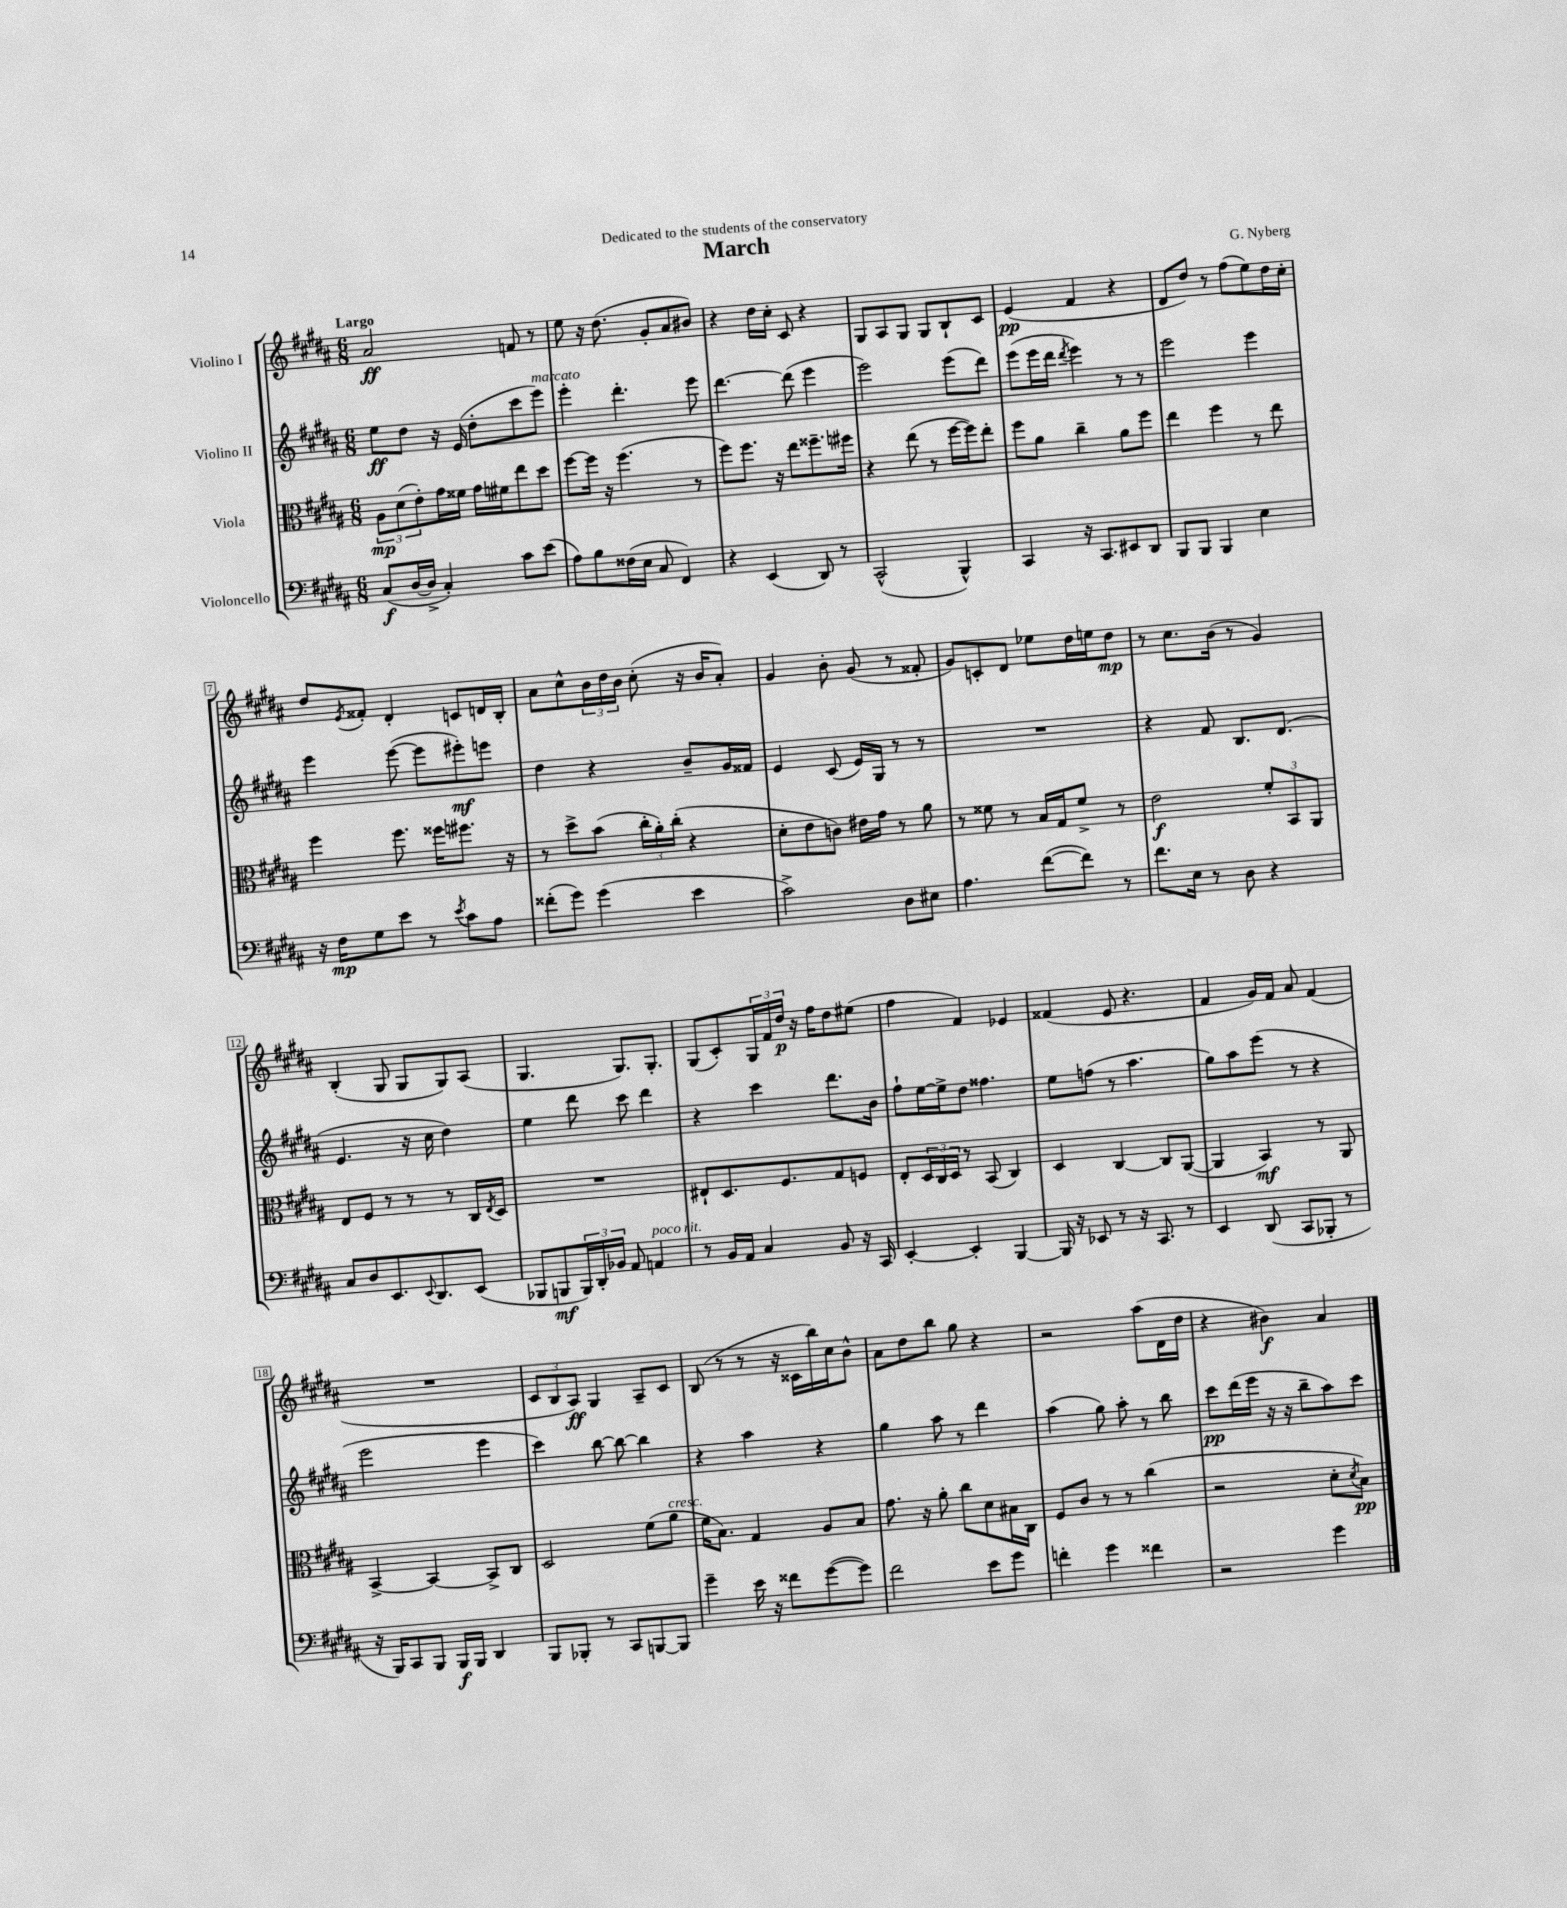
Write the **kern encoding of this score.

**kern	**dynam	**kern	**dynam	**kern	**dynam	**kern	**dynam
*part4	*part4	*part3	*part3	*part2	*part2	*part1	*part1
*staff4	*staff4	*staff3	*staff3	*staff2	*staff2	*staff1	*staff1
*I"Violoncello	*	*I"Viola	*	*I"Violino II	*	*I"Violino I	*
*clefF4	*	*clefC3	*	*clefG2	*	*clefG2	*
*k[f#c#g#d#a#]	*	*k[f#c#g#d#a#]	*	*k[f#c#g#d#a#]	*	*k[f#c#g#d#a#]	*
*M6/8	*	*M6/8	*	*M6/8	*	*M6/8	*
=1	=1	=1	=1	=1	=1	=1	=1
!	!	!	!	!	!	!LO:TX:a:B:t=Largo	!
(8C#/L	f	12A#\L	mp	8ee\L	ff	2a#/	ff
.	.	(12d#\	.	.	.	.	.
[16D#/L	.	.	.	8dd#\J	.	.	.
.	.	12e'\)	.	.	.	.	.
16D#^/JJ]	.	.	.	.	.	.	.
4C#'/)	.	16g#\L	.	16r	.	.	.
.	.	16f##X\JJ	.	(16e/	.	.	.
.	.	16g#\LL	.	8dd#'\L	.	.	.
.	.	16f#X\J	.	.	.	.	.
8c#\L	.	8ee\	.	8ccc#\	.	8fn/	.
!	!	!	!	!LO:TX:a:i:t=marcato	!	!	!
(8e\J	.	8dd#\J	.	8eee\J)	.	8r	.
=2	=2	=2	=2	=2	=2	=2	=2
8A#\L)	.	[8ff#\L	.	4eee'\	.	8ee\	.
8B\	.	16ff#\Jk]	.	.	.	16r	.
.	.	16r	.	.	.	(8.dd#\	.
(16F##X\L	.	(4.ff#\	.	4.ddd#'\	.	.	.
16E\JJ	.	.	.	.	.	.	.
8C#/	.	.	.	.	.	8g#'/L	.
4FF#/)	.	.	.	.	.	8a#/	.
.	.	8r	.	8eee\	.	8b#X/J)	.
=3	=3	=3	=3	=3	=3	=3	=3
4r	.	8ff#\L)	.	[4.ddd#\	.	4r	.
.	.	8.ff#\J	.	.	.	.	.
(4EE/	.	.	.	.	.	16dd#\LL	.
.	.	16r	.	.	.	16cc#'\JJ	.
.	.	8ee\L	.	(8ddd#\]	.	8c#/	.
8DD#/)	.	8.ff##X~\	.	4eee\	.	4r	.
8r	.	.	.	.	.	.	.
.	.	16ff#X\Jk	.	.	.	.	.
=4	=4	=4	=4	=4	=4	=4	=4
(2CC#^^/	.	4r	.	2eee\)	.	8G#/L	.
.	.	.	.	.	.	8A#/	.
.	.	(8ee\	.	.	.	8G#/J	.
.	.	8r	.	.	.	8G#/L	.
4BBB^^/)	.	[16ff#\LL	.	(8eee\L	.	8B`/	.
.	.	16ff#\J])	.	.	.	.	.
.	.	8ee'\J	.	8ddd#\J)	.	8c#/J	.
=5	=5	=5	=5	=5	=5	=5	=5
4CC#/	.	8ff#\L	.	(8eee\L	.	(4e/	pp
.	.	8a#\J	.	16eee\L	.	.	.
.	.	.	.	16ddd#\JJ	.	.	.
.	.	.	.	8qddd#/	.	.	.
16r	.	4cc#~\	.	4eee\)	.	4f#/	.
8.CC#/L	.	.	.	.	.	.	.
8EE#X/	.	8a#\L	.	8r	.	4r	.
8DD#/J	.	8ff#\J	.	8r	.	.	.
=6	=6	=6	=6	=6	=6	=6	=6
8BBB/L	.	4ee\	.	2eee\	.	8d#/L	.
8BBB/J	.	.	.	.	.	8dd#/J)	.
4BBB/	.	4ff#\	.	.	.	8r	.
.	.	.	.	.	.	(8ff#\L	.
4E\	.	8r	.	4eee\	.	8ee\)	.
.	.	8ee\	.	.	.	16dd#\L	.
.	.	.	.	.	.	16cc#'\JJ	.
!!LO:LB:g=z
=7	=7	=7	=7	=7	=7	=7	=7
16r	.	4ff#\	.	4eee\	.	8dd#/L	.
16F#\KL	mp	.	.	.	.	.	.
.	.	.	.	.	.	8qe/	.
8G#\	.	.	.	.	.	8f##X'/J	.
8e\J	.	8.ff#\	.	([8eee\	.	4d#'/	.
8r	.	.	.	8eee\L]	.	.	.
.	.	16ff##X\KL	.	.	.	.	.
8qe/	.	.	.	.	.	.	.
8c#\L	.	8.ff#X\J	.	8eee#X'\)	mf	8cn/L	.
8A#\J	.	.	.	8eeen\J	.	16dn/L	.
.	.	16r	.	.	.	16B'/JJ	.
=8	=8	=8	=8	=8	=8	=8	=8
(8f##X'\L	.	8r	.	4dd#\	.	8a#\L	.
8g#\J)	.	8dd#^\L	.	.	.	8cc#^^\	.
(4g#\	.	(8b\J	.	4r	.	24b\L	.
.	.	.	.	.	.	24dd#\	.
.	.	.	.	.	.	24b\JJ	.
.	.	24cc#'\LL	.	.	.	(8cc#'\	.
.	.	24a#'\)	.	.	.	.	.
.	.	(24cc#'\JJ	.	.	.	.	.
4e\	.	4r	.	8b~/L	.	16r	.
.	.	.	.	.	.	16b/KL	.
.	.	.	.	16g#/L	.	8a#'/J)	.
.	.	.	.	16f##X/JJ	.	.	.
=9	=9	=9	=9	=9	=9	=9	=9
2c#^\)	.	8d#'\L	.	4e/	.	4g#/	.
.	.	8e\	.	.	.	.	.
.	.	8cn\J)	.	(8c#/	.	8b'\	.
.	.	16e#X\LL	.	16e/LL)	.	(8g#/	.
.	.	16g#\JJ	.	16G#/JJ	.	.	.
8D#\L	.	8r	.	8r	.	8r	.
8E#X\J	.	8a#\	.	8r	.	8f##X'/	.
=10	=10	=10	=10	=10	=10	=10	=10
4.A#\	.	8r	.	2.r	.	8g#/L)	.
.	.	8f##X\	.	.	.	8cn'/	.
.	.	8r	.	.	.	8d#/J	.
([8f#\L	.	16B/LL	.	.	.	8ee-X\L	.
.	.	16G#/J	.	.	.	.	.
8f#\J])	.	8f##^/J	.	.	.	16dd#\L	.
.	.	.	.	.	.	16een\J	.
8r	.	8r	.	.	.	8dd#\J	mp
=11	=11	=11	=11	=11	=11	=11	=11
8.f#\L	.	2e\	f	4r	.	8r	.
.	.	.	.	.	.	8.cc#\L	.
16E\Jk	.	.	.	.	.	.	.
8r	.	.	.	8f#/	.	.	.
.	.	.	.	.	.	(16b\Jk	.
8D#\	.	.	.	8.B/L	.	8r	.
4r	.	12f#'/L	.	.	.	4g#/)	.
.	.	.	.	(8.d#/J	.	.	.
.	.	12BB/	.	.	.	.	.
.	.	12AA#/J	.	.	.	.	.
!!LO:LB:g=z
=12	=12	=12	=12	=12	=12	=12	=12
8C#/L	.	8E/L	.	4.e/	.	(4B'/	.
8D#/	.	8F#/J	.	.	.	.	.
8.EE/	.	8r	.	.	.	8G#/	.
.	.	8r	.	16r	.	8G#/L	.
8qqEE/	.	.	.	.	.	.	.
8.DD#/	.	.	.	16cc#\	.	.	.
.	.	8r	.	4dd#\)	.	8G#/)	.
(8EE/J	.	16C#/LL	.	.	.	(8A#/J	.
.	.	8qE/	.	.	.	.	.
.	.	16D#/JJ	.	.	.	.	.
=13	=13	=13	=13	=13	=13	=13	=13
8BBB-X/L	.	2.r	.	4ee\	.	4.G#/	.
8BBBn/	mf	.	.	.	.	.	.
24BBB/L)	.	.	.	8ddd#\	.	.	.
24DD#'/	.	.	.	.	.	.	.
24BB-X/JJ	.	.	.	.	.	.	.
8AA#/	.	.	.	8ccc#\	.	8.G#/L)	.
!LO:TX:a:i:t=poco rit.	!	!	!	!	!	!	!
4AAn/	.	.	.	4ddd#\	.	.	.
.	.	.	.	.	.	8.G#'/J	.
=14	=14	=14	=14	=14	=14	=14	=14
8r	.	8E#X`/L	.	4r	.	(8G#/L	.
16BB/LL	.	8.D#/	.	.	.	8c#'/)	.
16AA#/JJ	.	.	.	.	.	.	.
4C#/	.	.	.	4ccc#\	.	24G#/L	.
.	.	.	.	.	.	24f#/	.
.	.	8.F#/	.	.	.	.	.
.	.	.	.	.	.	24dd#/JJ	p
.	.	.	.	.	.	16r	.
.	.	.	.	.	.	16ff#\KL	.
8BB/	.	8G#/	.	8.ddd#\L	.	8dd#\	.
16r	.	8Fn/J	.	.	.	(8ee#X\J	.
16CC#/	.	.	.	16b\Jk	.	.	.
=15	=15	=15	=15	=15	=15	=15	=15
[4EE'/	.	8E'/L	.	8ff#`\L	.	4ff#\	.
.	.	24D#/L	.	[16ee\L	.	.	.
.	.	24C#/	.	.	.	.	.
.	.	.	.	16ee^\J]	.	.	.
.	.	24D#/JJ	.	.	.	.	.
4EE'/]	.	8r	.	8dd#\J	.	4f#/)	.
.	.	(8BB/	.	4.ff##X\	.	.	.
[4BBB/	.	4C#/)	.	.	.	4e-X/	.
=16	=16	=16	=16	=16	=16	=16	=16
16BBB/]	.	4D#/	.	8ee\L	.	(4f##X/	.
16r	.	.	.	.	.	.	.
8EE-X/	.	.	.	(8ffn\J	.	.	.
8r	.	[4C#/	.	8r	.	8e/	.
16r	.	.	.	4.aa#\	.	4.r	.
8.CC#/	.	.	.	.	.	.	.
.	.	8C#/L]	.	.	.	.	.
8r	.	([8AA#/J	.	.	.	.	.
=17	=17	=17	=17	=17	=17	=17	=17
4EE/	.	4AA#/]	.	8gg#\L)	.	4f#/	.
.	.	.	.	8aa#\	.	.	.
(8DD#/	.	4BB/)	mf	(8eee\J	.	16g#/LL)	.
.	.	.	.	.	.	16f#/JJ	.
8CC#/L	.	.	.	8r	.	8a#/	.
8BBB-X'/J	.	8r	.	4r	.	(4f#/	.
8r	.	8AA#/	.	.	.	.	.
!!LO:LB:g=z
=18	=18	=18	=18	=18	=18	=18	=18
16r	.	[4BB^/	.	2eee\	.	2.r	.
16BBB/KL)	.	.	.	.	.	.	.
8CC#/	.	.	.	.	.	.	.
8BBB/J	.	4BB/_	.	.	.	.	.
16BBB/LL	f	.	.	.	.	.	.
16BBB/JJ	.	.	.	.	.	.	.
4DD#/	.	8BB^/L]	.	4eee\	.	.	.
.	.	8C#/J	.	.	.	.	.
=19	=19	=19	=19	=19	=19	=19	=19
8BBB/L	.	2D#/	.	4ccc#\)	.	12c#/L	.
.	.	.	.	.	.	12B/	.
8BBB-X'/J	.	.	.	.	.	.	.
.	.	.	.	.	.	12A#/J)	ff
8r	.	.	.	[8bb\	.	4G#/	.
8CC#/L	.	.	.	8bb\_	.	.	.
[8BBBn/	.	(8f#\L	.	4bb\]	.	8A#~/L	.
!	!	!LO:TX:a:i:t=cresc.	!	!	!	!	!
8BBB/J]	.	8a#\J	.	.	.	8c#/J	.
=20	=20	=20	=20	=20	=20	=20	=20
4g#~\	.	16f#\KL	.	4r	.	(8B/	.
.	.	8.B\J)	.	.	.	.	.
.	.	.	.	.	.	8r	.
16e\	.	4G#/	.	4aa#\	.	8r	.
16r	.	.	.	.	.	.	.
8f##X\L	.	.	.	.	.	16r	.
.	.	.	.	.	.	16c##X\LL	.
([8g#\	.	8A#/L	.	4r	.	16bb\)	.
.	.	.	.	.	.	16cc#\J	.
8g#\J])	.	8B/J	.	.	.	8b^^\J	.
=21	=21	=21	=21	=21	=21	=21	=21
2f#\	.	8.g#\	.	4gg#\	.	8a#\L	.
.	.	.	.	.	.	8dd#\	.
.	.	16r	.	.	.	.	.
.	.	8a#'\	.	8aa#\	.	8bb\J	.
.	.	8cc#\L	.	8r	.	8gg#\	.
8e\L	.	8d#\	.	4ddd#\	.	4r	.
8g#\J	.	16B#X\L	.	.	.	.	.
.	.	16C#\JJ	.	.	.	.	.
=22	=22	=22	=22	=22	=22	=22	=22
4fn'\	.	8F#/L	.	(4aa#\	.	2r	.
.	.	8c#/J	.	.	.	.	.
4g#\	.	8r	.	8gg#\)	.	.	.
.	.	8r	.	8aa#'\	.	.	.
4f##X\	.	(4cc#\	.	8r	.	(8aa#\L	.
.	.	.	.	8bb\	.	16d#\L	.
.	.	.	.	.	.	16dd#\JJ	.
=23	=23	=23	=23	=23	=23	=23	=23
2r	.	2r	.	8ccc#\L	pp	4r	.
.	.	.	.	(16ddd#\L	.	.	.
.	.	.	.	16eee\JJ	.	.	.
.	.	.	.	16r	.	4b#X\)	f
.	.	.	.	16r	.	.	.
.	.	.	.	8bb~\L	.	.	.
4g#\	.	8d#'\L	.	8aa#\)	.	4a#/	.
.	.	8qd#/	.	.	.	.	.
.	.	8B\J)	pp	8ccc#\J	.	.	.
==	==	==	==	==	==	==	==
*-	*-	*-	*-	*-	*-	*-	*-
